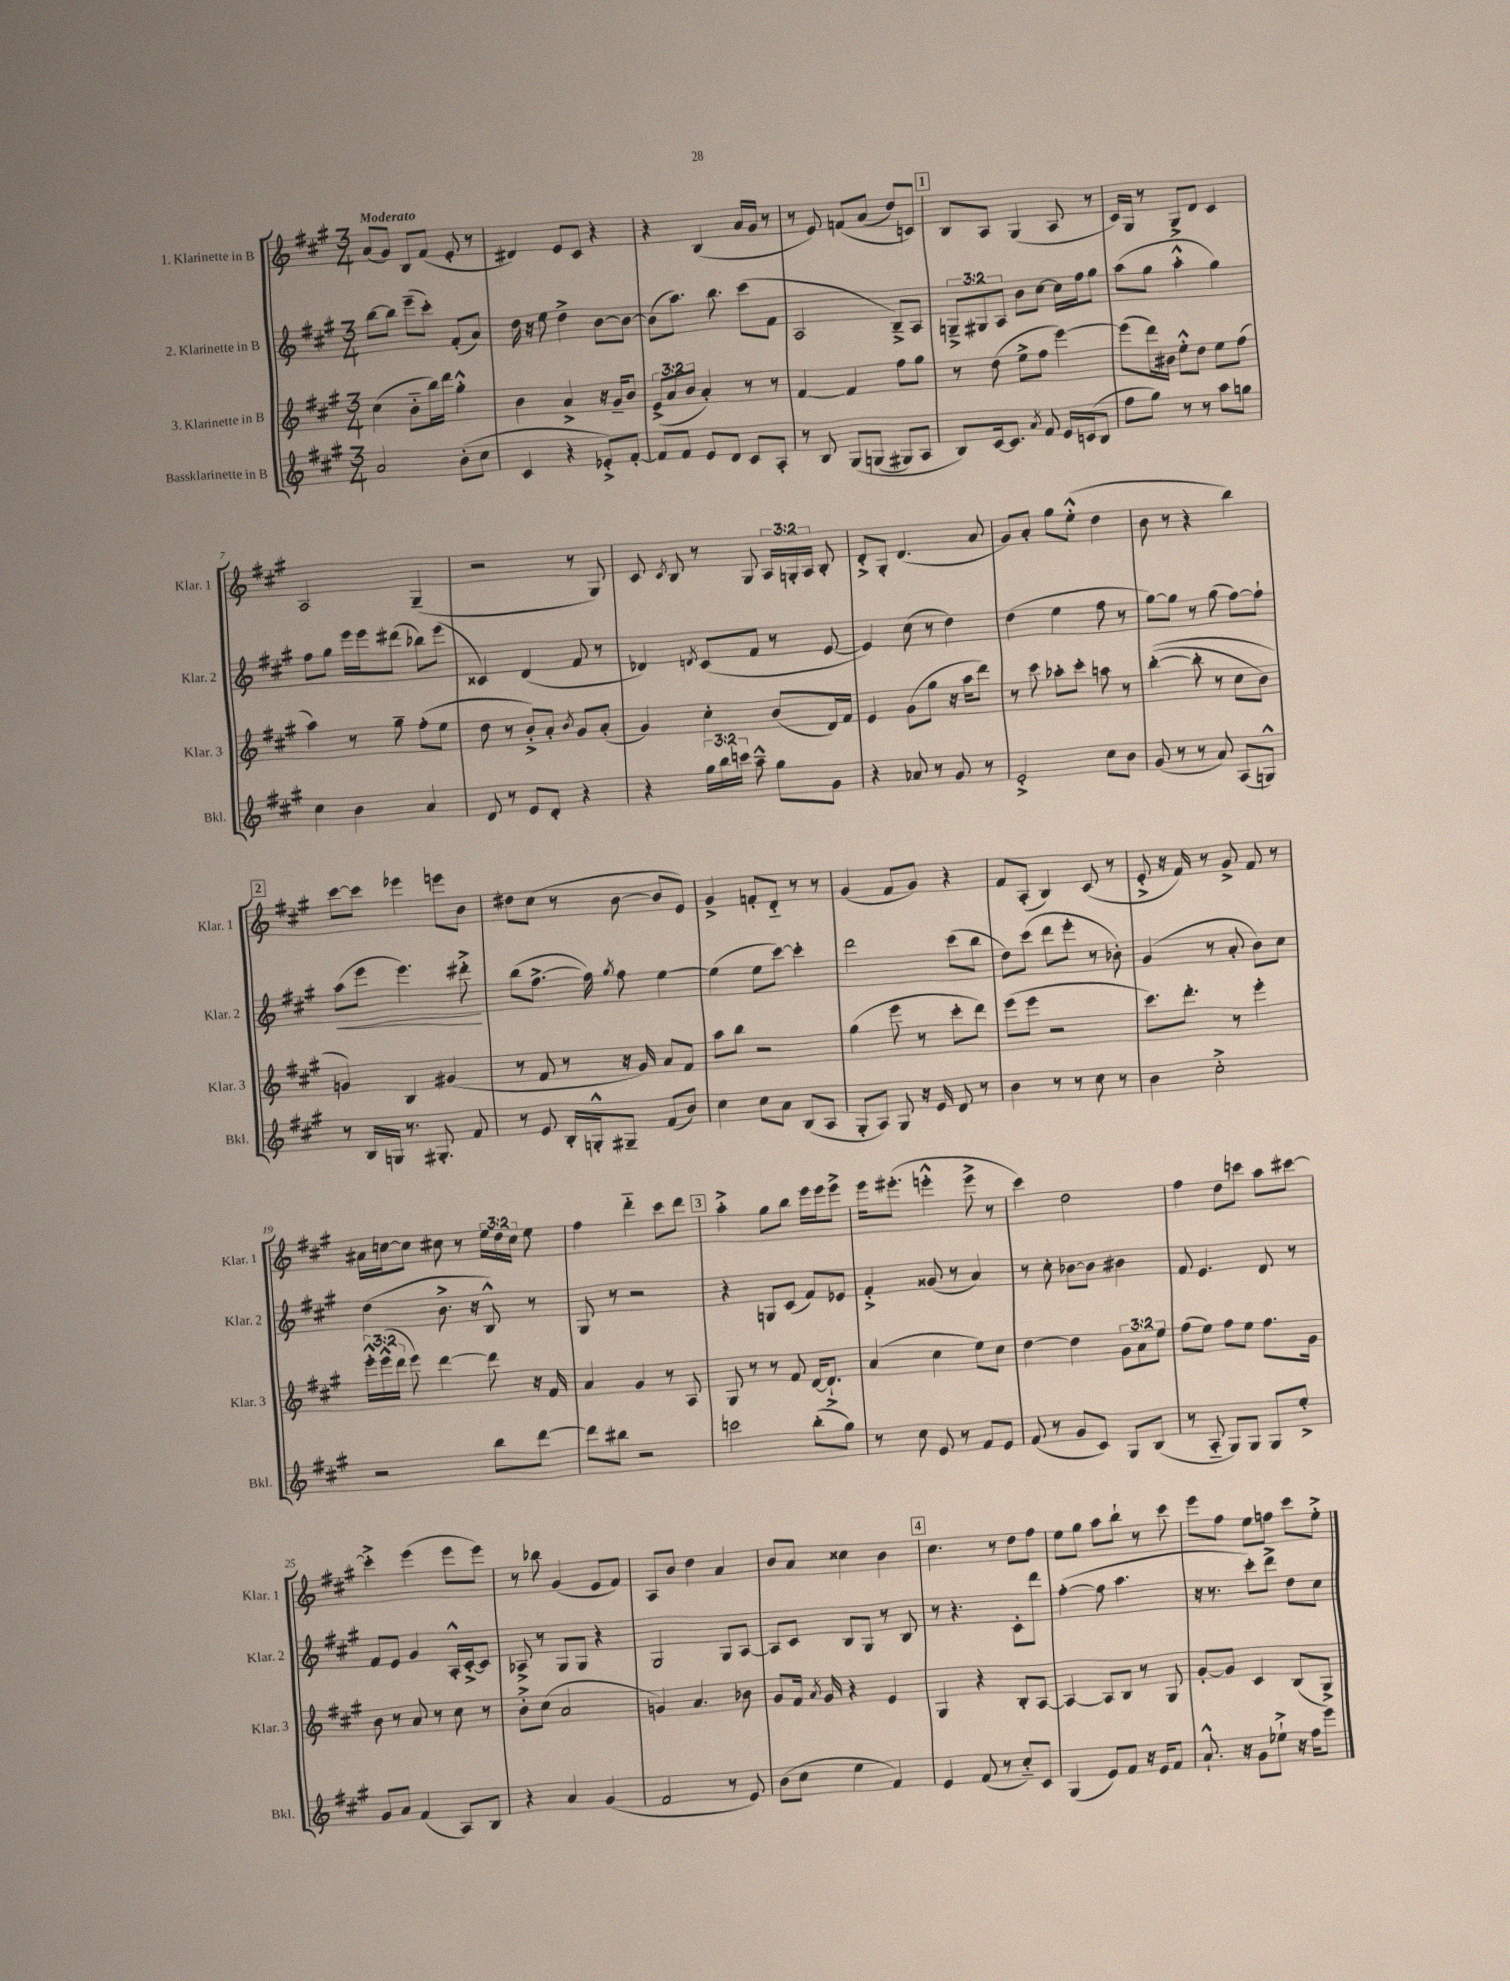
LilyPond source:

<<
\new StaffGroup <<
\new Staff = "s0" \with { instrumentName = "1. Klarinette in B" shortInstrumentName = "Klar. 1" } {
    \clef treble \key a \major \numericTimeSignature \time 3/4 \override Staff.TupletNumber.text = #tuplet-number::calc-fraction-text \tempo "Moderato"
    \autoBeamOff a'8[( gis'8]) b8[ fis'8]( e'8-. r8 |
    dis'4) e'8[ cis'8] r4 |
    r4 b4( a'16[ gis'16] r8 |
    r8 e'8) f'8[\( a'8]( d''8[) c'8]\) |
    \mark \markup { \box "1" } b8[ a8] gis4( a8 r8 |
    cis'16[) gis16] r8 gis8[-> d'8] cis'4 |
    a2 gis4--( |
    r2 r8 gis8) |
    cis'8 \acciaccatura { cis'8 } b8 r8 gis8 \tuplet 3/2 { a16[ g16-. a16] } b8-. |
    d'8[-.-> gis8]-. d'4.( a'8 |
    gis'8[) a'8]-. gis''8[ e''8]-.-^( d''4 |
    b'8 r8 r4 b''4) |
    \mark \markup { \box "2" } cis'''8[~ cis'''8] ees'''4 e'''8[ b'8] |
    dis''8[ cis''8]( r8 b'8~ b'8[ e'8]) |
    gis'4-> f'8[-. d'8]-_ r8 r8 |
    gis'4( fis'8[ gis'8]) r4 |
    fis'8[ a8]-.( b4) cis'8( r8 |
    e'8-.-> r16 fis'16) r8 gis'8-> fis'8 r8 |
    ais'16[ c''16~ c''8] cis''8 r8 \tuplet 3/2 { e''16[ d''16 cis''16] } e''8 |
    fis''4 d'''4-_ cis'''8[ d'''8] |
    \mark \markup { \box "3" } a''4-.-> gis''8[ b''8] e'''16[ e'''16 e'''8]-> |
    e'''16[ eis'''8.]-.( e'''4-.-^ e'''8-> r8 |
    cis'''4) d''2 |
    fis''4 d''8[ c'''8] a''8[ cis'''8]~ |
    cis'''4-.-> e'''4( e'''8[ e'''8]) |
    r8 bes''8 gis'4( e'8[ fis'8]) |
    a8[ b'8] d''4 a'4 |
    b'8[ a'8] cisis''4 b'4 |
    \mark \markup { \box "4" } cis''4. r8 d''8[ fis''8] |
    e''8[ gis''8] a''8[ b''8]-! r8 cis'''8 |
    e'''8[ fis''8] e''8[ f''8] cis'''8[ e''8]-.-> \bar "|." |
}
\new Staff = "s1" \with { instrumentName = "2. Klarinette in B" shortInstrumentName = "Klar. 2" } {
    \clef treble \key a \major \numericTimeSignature \time 3/4 \override Staff.TupletNumber.text = #tuplet-number::calc-fraction-text
    \autoBeamOff b''8[~ b''8] e'''8[--( cis'''8]-.) fis'8[-.( a'8]) |
    d''16 r16 e''8 d''4-> b'8[~ b'8]~ |
    b'8[( a''8.]) b''8. cis'''8[( fis'8] |
    a2 b8[--->) a8] |
    \mark \markup { \box "1" } \tuplet 3/2 { g8[---> gis8 a8] } b'8[ cis''8]~ cis''16[ fis''16 gis''8] |
    a''8[( gis''8] a''4-.-^ gis''4) |
    fis''8[ gis''8] e'''16[ e'''16 dis'''8]( bes''8[) e'''8]( |
    cisis'4) d'4( fis'8 r8 |
    des'4) \acciaccatura { d'8 } cis'8[( fis'8] r8 e'8~ |
    e'4) cis''8( r8 d''4) |
    d''4( e''4 fis''8 r8 |
    gis''8[~) gis''8] r8 gis''8( fis''8[~) fis''8]-! |
    \mark \markup { \box "2" } a''8[\<( e'''8] e'''4.) dis'''8-.->\! |
    b''8[( fis''8.]~-> fis''16) \acciaccatura { gis''8 } fis''8 e''4~ |
    e''4( e''8[ cis'''8]~) cis'''4-. |
    d'''2 cis'''8[( b''8] |
    d''8[) cis'''8]( d'''8[ e'''8]-. r8 bes'8-.) |
    gis'4( r8 a'8-. b'8[) cis''8] |
    d''4( b'8.-> r16 b8-^) r8 |
    gis8 r8 r2 |
    \mark \markup { \box "3" } r4 g8[ cis'8]( fis'8[) ees'8] |
    fis'4-.-> gisis'8( r8 a'4) |
    r8 cis''8-. bes'8[~ bes'8] bis'4 |
    fis'8 e'4. d'8 r8 |
    fis'8[ e'8] gis'4 a16[-.-^ cis'16~-.-> cis'8] |
    aes8-> r8 gis8[ gis8] r4 |
    gis2 gis8[ a8]~ |
    a8[ cis'8] b8[ gis8] r8 b8 |
    \mark \markup { \box "4" } r8 r4. cis'8[-. d'''8] |
    fis''4~-.( fis''8 a''4. |
    r16 r8. cis'''8[-.) d'''8]-> d''8[ cis''8] \bar "|." |
}
\new Staff = "s2" \with { instrumentName = "3. Klarinette in B" shortInstrumentName = "Klar. 3" } {
    \clef treble \key a \major \numericTimeSignature \time 3/4 \override Staff.TupletNumber.text = #tuplet-number::calc-fraction-text
    \autoBeamOff cis''4( b'8[-_ b''16) d'''16] gis''4-.-^ |
    b'4 a'4-> r16 gis'16[-- b'8] |
    \tuplet 3/2 { e'8[->( a'8 b'8] } a'4-.) r8 r8 |
    fis'4~ fis'4 fis''8[ gis''8] |
    \mark \markup { \box "1" } r8 d''8( e''8[-> fis''8] e'''4~) |
    e'''8[( d'''16) bis'16] e''8[-.-^ d''8] e''8[ fis''8]( |
    a''4) r8 gis''8-- fis''8[-.( e''8] |
    d''8 r8 b'8[-.->) a'8]-. \acciaccatura { b'8 } gis'8[ a'8]-.( |
    gis'4) cis''4-. b'8[( d'16) fis'16] |
    e'4 gis'8[( gis''8] r16 a''16[ d'''8]) |
    r8 cis'''8 aes''8[-. cis'''8]-. a''8 r8 |
    b''4~-.(\( b''8-. r8 cis''8[ b'8]) |
    \mark \markup { \box "2" } g'4\) b4 gis'4( |
    r8 fis'8 r8 r16 gis'16) a'8[ fis'8] |
    a''8[ b''8] r2 |
    gis''4( e'''8 r8 cis'''8[-. d'''8]) |
    e'''8[( e'''8] r2 |
    cis'''8.[) d'''8.]-. r8 e'''4-. |
    \tuplet 3/2 { e'''16[-.-^ e'''16-^( d'''16] } e'''8) d'''4~ d'''8 r16 fis'16 |
    a'4 gis'4 r8 a8 |
    \mark \markup { \box "3" } gis8 r8 r8 fis'8 d'16[~ d'8.]-!-> |
    a'4( cis''4 e''8[) cis''8] |
    d''4~ d''4 \tuplet 3/2 { gis'8[ a'8 e''8] } |
    fis''8[( e''8]) fis''8[ e''8] fis''8.[ gis'16] |
    b'8 r8 a'8 r8 cis''8 r8 |
    b'8[-.-> cis''8]( a'2 |
    g'4) a'4. bes'8 |
    gis'8[ fis'16] \acciaccatura { a'8 } gis'16 r4 e'4 |
    \mark \markup { \box "4" } gis4 r4 b8[-. a8]~ |
    a4~ a8[ b8] r8 gis8 |
    gis'8[~-. gis'8] cis'4 b8[( gis8]->) \bar "|." |
}
\new Staff = "s3" \with { instrumentName = "Bassklarinette in B" shortInstrumentName = "Bkl." } {
    \clef treble \key a \major \numericTimeSignature \time 3/4 \override Staff.TupletNumber.text = #tuplet-number::calc-fraction-text
    \autoBeamOff a'2 b'8[-.( cis''8] |
    cis'4 r4 ees'8[-.->) fis'8]~-. |
    fis'8[ fis'8] e'8[ d'8] cis'8[ a8]-. |
    r8 b8 gis8[\( g8]( gis8[) a8] |
    \mark \markup { \box "1" } b8[\) cis'16~ cis'8.] \acciaccatura { a'8 } fis'8 e'16[ c'16( b8] |
    fis''8[ gis''8]) r8 r8 a''8[ g''8] |
    cis''4 b'4 a'4 |
    d'8 r8 e'8[ d'8]-. r4 |
    r4 \tuplet 3/2 { gis''16[ b''16 c'''16] } a''8---^ gis''8[ gis'8] |
    r4 aes'8 r8 gis'8 r8 |
    e'2-.-> cis''8[ b'8] |
    gis'8( r8 r8 a'8) a8[( g8]-^) |
    \mark \markup { \box "2" } r8 b16[ g16] r8. gis8.-. fis'8 |
    r8 e'8 b16[-. g16-.-^ gis8]-- fis'8[( b'8]) |
    cis''4 cis''8[ a'8] b8[( a8] |
    gis8[-. a8]) gis8 r16 e'16 d'8 r8 |
    b'4 r8 r8 cis''8 r8 |
    b'4 cis''2-.-> |
    r2 b''8[ d'''8]~ |
    d'''8[ bis''8] r2 |
    \mark \markup { \box "3" } c'''2 b''8[-.( gis''8]) |
    r8 cis''8 e'8 r8 fis'8[ e'8] |
    fis'8( r8 gis'8[ cis'8]) gis8[ b8]( |
    r8 a8-_ gis8[) gis8] gis8[ e''8]-.-> |
    gis'8[ a'8] fis'4( a8[) b8] |
    r4 a'4 gis'4( |
    fis'2 r8 e'8) |
    b'8[( cis''8] e''4 fis'4) |
    \mark \markup { \box "4" } e'4 fis'8( r8 cis''8[-_) cis'8] |
    gis4( e'8[) fis'8] r16 e'16[ fis'8] |
    a'8.-!-^ r16 gis'8[ ees''8]-!-> r16 fis''16[ e'''8] \bar "|." |
}
>>
>>
